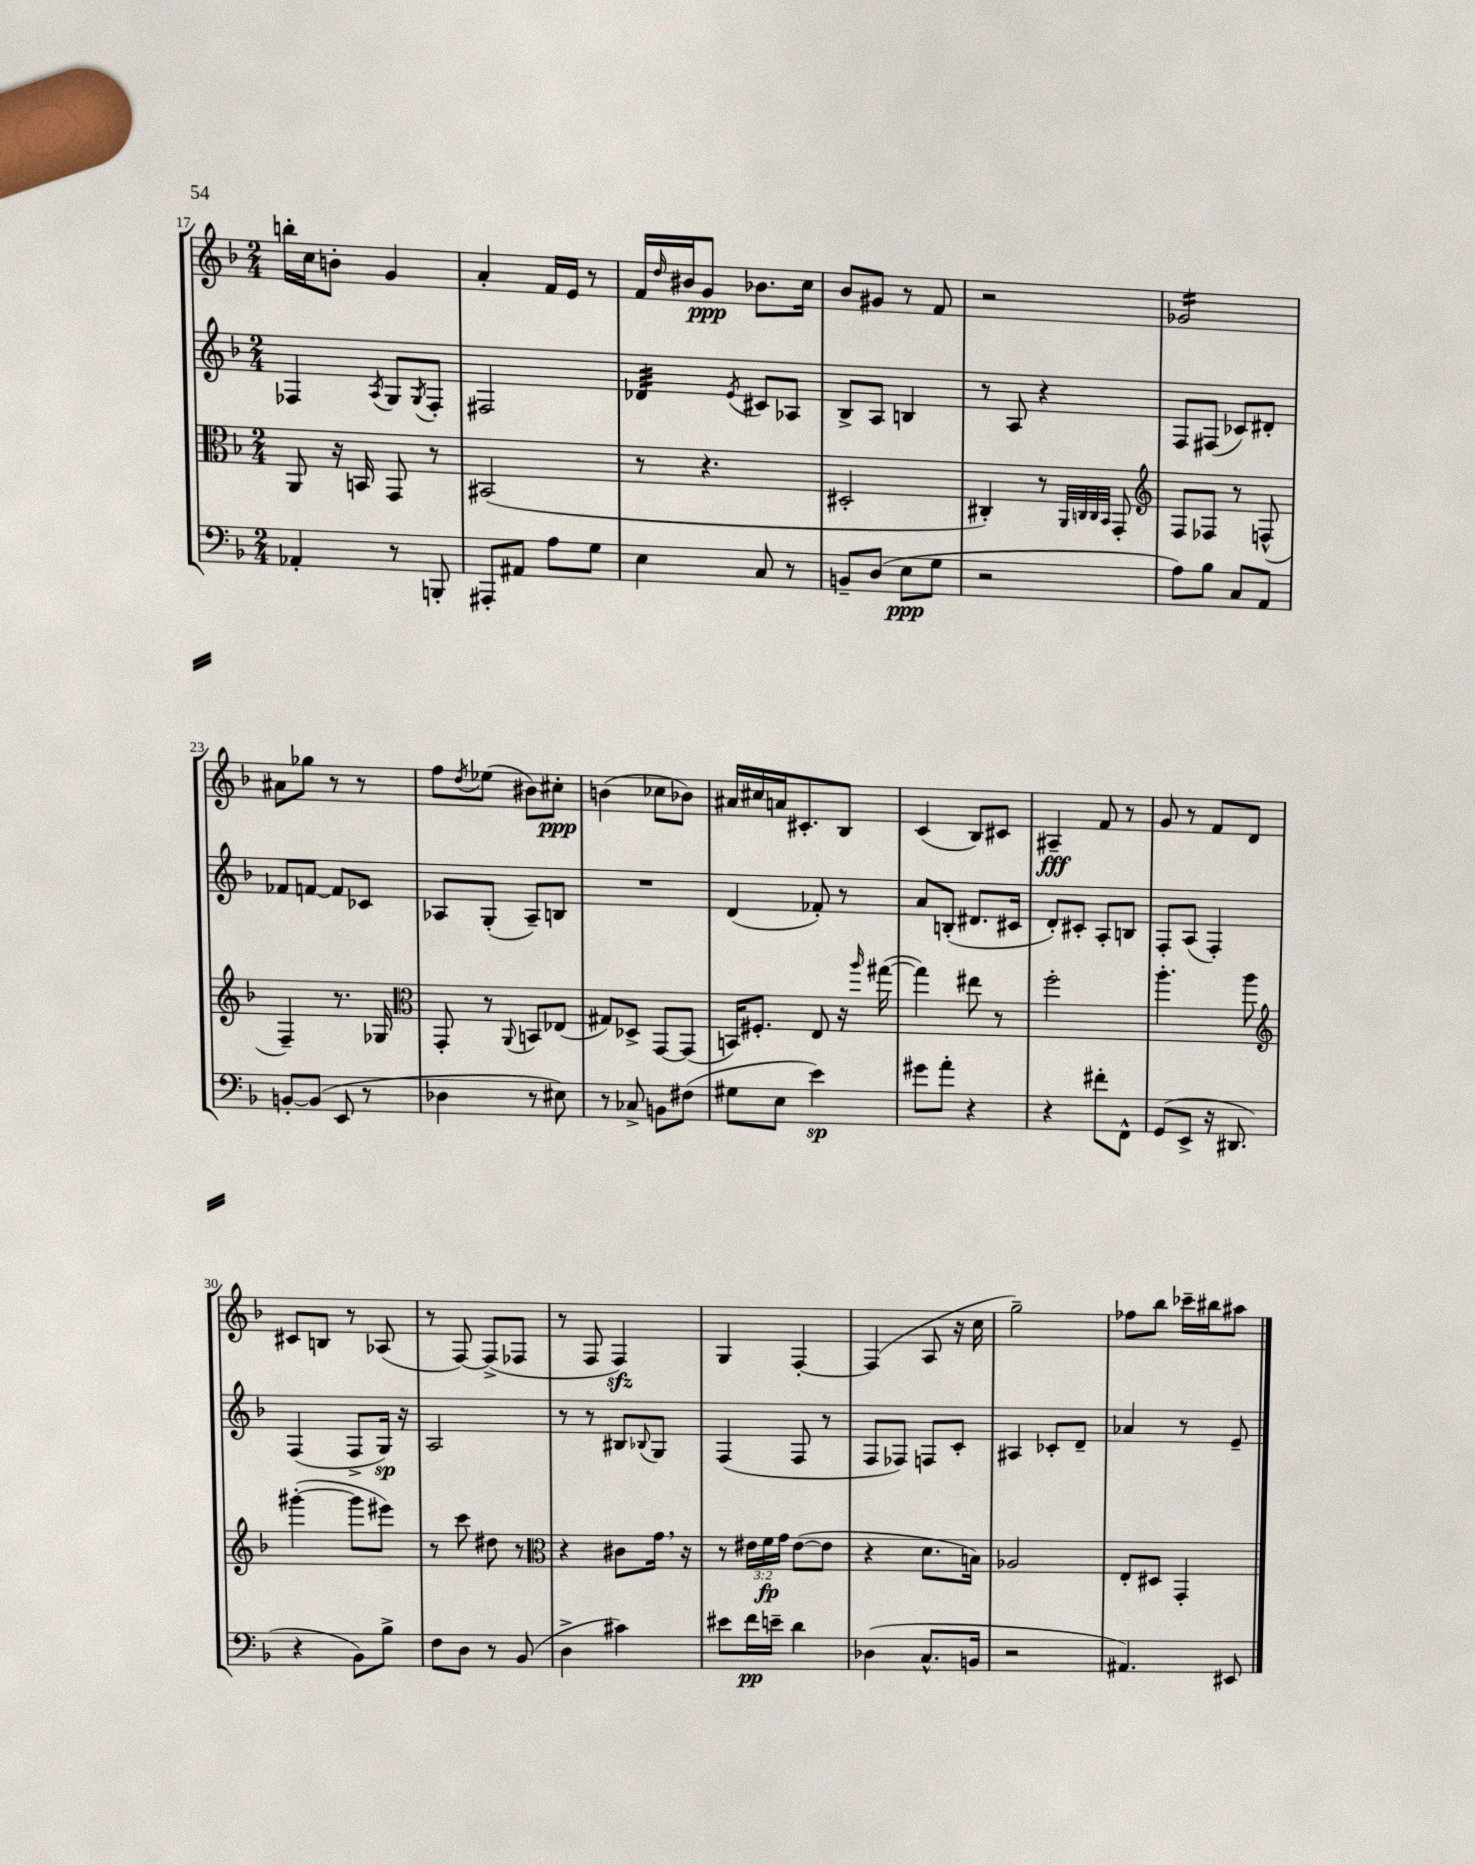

**kern	**kern	**kern	**kern
*staff4	*staff3	*staff2	*staff1
*clefF4	*clefC3	*clefG2	*clefG2
*k[b-]	*k[b-]	*k[b-]	*k[b-]
*M2/4	*M2/4	*M2/4	*M2/4
4AA-'	8AA	4F-	16bb'
.	.	.	16cc
.	16r	.	8b'
.	16BB	.	.
.	.	8qA	.
8r	8GG	8G	4g
.	.	8qG	.
8BBB'	8r	8F-'	.
=	=	=	=
8AAA#'	(2BB#	2F#	4a'
8AA#	.	.	.
8A	.	.	16f
.	.	.	16e
8G	.	.	8r
=	=	=	=
4E	8r	4d-	16f
.	.	.	16qqdd
.	.	.	16b#
.	4.r	.	8g
.	.	8qe	.
8C	.	8c#	8.b-
8r	.	8A-	.
.	.	.	16cc
=	=	=	=
8BB~	2D#'	8B-^	8b-
(8D	.	8A	8g#
8E	.	4B	8r
8G	.	.	8f
=	=	=	=
2r	4C#')	8r	2r
.	.	8A	.
.	8r	4r	.
.	32qqAA	.	.
.	32qqC	.	.
.	32qqC	.	.
.	32qqBB-	.	.
.	8GG'	.	.
=	=	=	=
*	*clefG2	*	*
8A)	8F	8F	2g-
8B-	8F-	(8F#	.
8C	8r	8c-)	.
8AA	(8F^^	8d#'	.
=	=	=	=
[8BB'	4F~)	8f-	8a#
(8BB]	.	[8f	8gg-
8EE	8.r	8f]	8r
8r	.	8c-	8r
.	16G-	.	.
=	=	=	=
*	*clefC3	*	*
4D-	8GG'	8A-	8ff
.	.	.	8qdd
.	8r	(8G'	(8ee-
.	8qqAA	.	.
8r	8BB	8A-~)	8b#)
8E#)	(8E-	8B	8cc#'
=	=	=	=
8r	8G#)	2r	(4b
8C-^	8D-^	.	.
8BB	[8GG	.	8cc-
(8F#	(8GG]	.	8b-)
=	=	=	=
8G#	16BB)	(4d	16a#
.	8.F#'	.	16cc#
8E	.	.	16a
.	.	.	8.c#'
4e)	8E	8f-')	.
.	16r	8r	8B-
.	16qqaa	.	.
.	([16gg#	.	.
=	=	=	=
8g#	4gg#])	8a	(4c
8a'	.	(8B'	.
4r	8ee#	8.d#	8B-)
.	8r	.	8c#
.	.	16c#	.
=	=	=	=
4r	2ff'	8d')	4A#~
.	.	8c#'	.
8f#'	.	8A'	8f
8FF^^	.	8B	8r
=	=	=	=
(8GG	4.aa'	8F'	8g
8EE^	.	(8A	8r
16r	.	4F')	8f
8.DD#	.	.	.
.	8aa	.	8d
=	=	=	=
*	*clefG2	*	*
4r	([4ggg#'	(4F	8c#
.	.	.	8B
8BB-)	8ggg#]	8F^	8r
8B-^	8eee#)	16G)	(8A-
.	.	16r	.
=	=	=	=
8F	8r	2A	8r
8D	8ccc	.	[8F)
8r	8dd#	.	(8F^]
(8BB-	8r	.	8F-
=	=	=	=
*	*clefC3	*	*
4D^	4r	8r	8r
.	.	8r	8F
4c#)	8c#	8B#	4F)
.	.	8qqB-	.
.	16g	8G	.
.	16r	.	.
=	=	=	=
8e#	8r	(4F	4G
16f	24e#	.	.
.	24f	.	.
16e~	.	.	.
.	24g	.	.
4d	([8e#	8F	[4F'
.	8e#]	8r	.
=	=	=	=
(4D-	4r	8F	(4F]
.	.	8F-)	.
8.C^^	8.d	8F	8A
.	.	8c'	16r
16BB	16B)	.	16cc
=	=	=	=
2r	2A-	4A#	2gg~)
.	.	8c-'	.
.	.	8d~	.
=	=	=	=
4.AA#)	8E'	4a-	8ff-
.	8D#	.	8bb-
.	4GG'	8r	16ccc-~
.	.	.	16bb#
8EE#	.	8e~	8aa#
==	==	==	==
*-	*-	*-	*-
